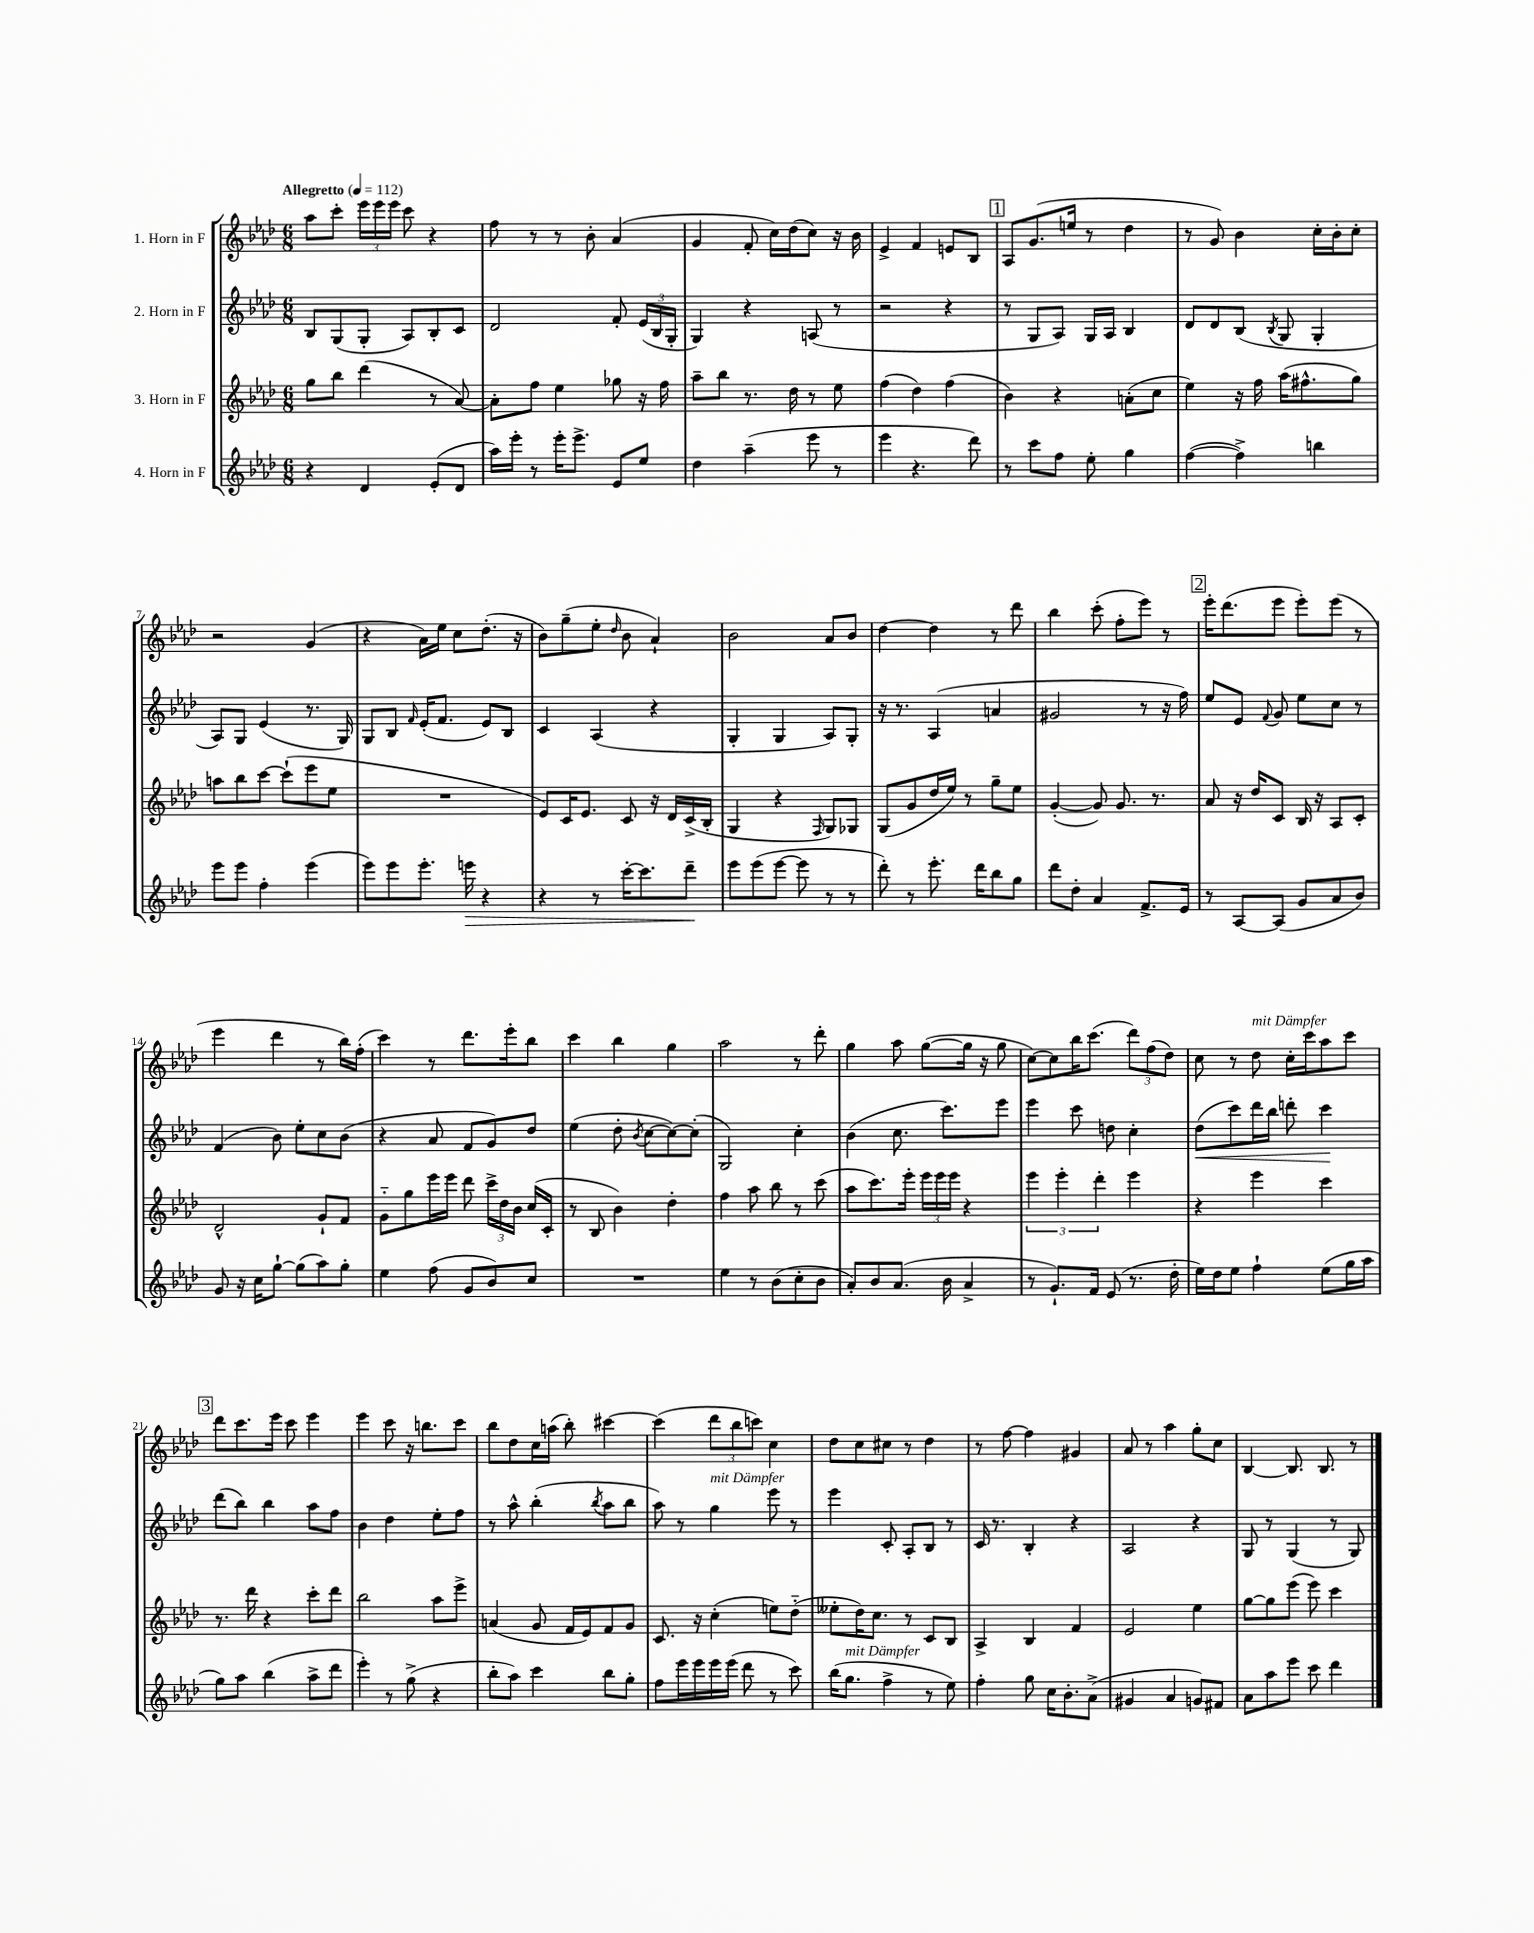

**kern	**dynam	**kern	**kern	**dynam	**kern
*part4	*part4	*part3	*part2	*part2	*part1
*staff4	*staff4	*staff3	*staff2	*staff2	*staff1
*I"4. Horn in F	*	*I"3. Horn in F	*I"2. Horn in F	*	*I"1. Horn in F
*clefG2	*	*clefG2	*clefG2	*	*clefG2
*k[b-e-a-d-]	*	*k[b-e-a-d-]	*k[b-e-a-d-]	*	*k[b-e-a-d-]
*M6/8	*	*M6/8	*M6/8	*	*M6/8
*MM112	*	*MM112	*MM112	*	*MM112
=1	=1	=1	=1	=1	=1
!	!	!	!	!	!LO:TX:a:B:t=Allegretto
4r	.	8gg\L	8B-/L	.	8aa-\L
.	.	8bb-\J	(8G/	.	8ccc'\J
4d-/	.	(4ddd-\	8G'/J	.	24eee-\LL
.	.	.	.	.	24eee-\
.	.	.	.	.	24eee-\JJ
.	.	.	8A-/L)	.	8ccc\
(8e-'/L	.	8r	8B-'/	.	4r
8d-/J	.	[8a-/)	8c/J	.	.
=2	=2	=2	=2	=2	=2
16aa-\LL)	.	8a-'\L]	2d-/	.	8ff\
16eee-'\JJ	.	.	.	.	.
8r	.	8ff\J	.	.	8r
16eee-'\KL	.	4ee-\	.	.	8r
8.eee-^\J	.	.	.	.	.
.	.	.	.	.	8b-'\
8e-/L	.	8gg-X\	8f'/	.	(4a-/
8ee-/J	.	16r	(24e-/LL	.	.
.	.	.	24B-/	.	.
.	.	16ff\	.	.	.
.	.	.	24G'/JJ	.	.
=3	=3	=3	=3	=3	=3
4dd-\	.	8aa-~\L	4G/)	.	4g/
.	.	8bb-\J	.	.	.
(4aa-~\	.	8.r	4r	.	8f'/
.	.	.	.	.	16cc\LL)
.	.	16dd-\	.	.	(16dd-\J
8eee-\	.	8r	(8An/	.	8cc\J)
8r	.	8ee-\	8r	.	16r
.	.	.	.	.	16b-\
=4	=4	=4	=4	=4	=4
4eee-\	.	(4ff\	2r	.	4e-^/
4.r	.	4dd-\)	.	.	4f/
.	.	(4ff\	4r	.	8en/L
8ddd-\)	.	.	.	.	8B-/J
!!LO:REH:place=s1:t=1
=5	=5	=5	=5	=5	=5
8r	.	4b-\)	8r	.	8A-/L
8ccc\L	.	.	8G/L	.	(8.g/
8ff\J	.	4r	8A-/J)	.	.
.	.	.	.	.	16een/Jk
8ee-'\	.	.	16G/LL	.	8r
.	.	.	16A-/JJ	.	.
4gg\	.	(8an'\L	4B-/	.	4dd-\
.	.	8cc\J	.	.	.
=6	=6	=6	=6	=6	=6
([4ff\	.	4ee-\)	8d-/L	.	8r
.	.	.	8d-/	.	8g/)
4ff^\])	.	16r	(8B-/J	.	4b-\
.	.	16ff\	.	.	.
.	.	.	8qB-/	.	.
.	.	(16aa-\KL	8G/	.	.
.	.	8.ff#X^^\	.	.	.
4bbn\	.	.	4G'/	.	16cc'\LL
.	.	.	.	.	16b-'\J
.	.	8gg\J)	.	.	8cc'\J
!!LO:LB:g=z
=7	=7	=7	=7	=7	=7
8eee-\L	.	8aan\L	8A-/L)	.	2r
8eee-\J	.	8bb-\	8G/J	.	.
4ff'\	.	[8ccc\J	(4e-/	.	.
.	.	(8ccc`\L]	.	.	.
(4eee-\	.	8eee-\	8.r	.	(4g/
.	.	8ee-\J	.	.	.
.	.	.	16G/)	.	.
=8	=8	=8	=8	=8	=8
8eee-\L)	.	2.r	8G/L	.	4r
8eee-\	.	.	8B-/J	.	.
.	.	.	16qqf/	.	.
8.eee-'\J	.	.	(16e-'/KL	.	16a-\LL)
.	.	.	8.f/J	.	16ee-\JJ
.	.	.	.	.	8cc\L
!	!LO:HP:b	!	!	!	!
16eeen\	>	.	.	.	.
4r	.	.	8e-/L)	.	(8.dd-'\J
.	.	.	8B-/J	.	.
.	.	.	.	.	16r
=9	=9	=9	=9	=9	=9
4r	.	8e-/L)	4c/	.	8b-\L)
.	.	16c/K	.	.	(8gg~\
.	.	8.e-/J	.	.	.
8r	.	.	(4A-/	.	8ee-'\J
.	.	.	.	.	16qqdd-/
[16ccc'\KL	.	8c/	.	.	8b-\
8.ccc\]	.	.	.	.	.
.	.	16r	4r	.	4a-`/)
.	.	16d-/LL	.	.	.
8ddd-~\J	.	(16c^/	.	.	.
.	.	16B-'/JJ	.	.	.
.	]	.	.	.	.
=10	=10	=10	=10	=10	=10
8eee-\L	.	4G/	4G'/	.	2b-\
(8eee-\	.	.	.	.	.
[8eee-\J	.	4r	4G/	.	.
8eee-\]	.	.	.	.	.
.	.	16qqF/	.	.	.
8r	.	8G/L)	8A-/L)	.	8a-/L
8r	.	8G-X/J	8G'/J	.	8b-/J
=11	=11	=11	=11	=11	=11
8ddd-'\)	.	(8G/L	16r	.	[4dd-\
.	.	.	8.r	.	.
8r	.	8g/	.	.	.
8.eee-'\	.	16dd-/L	(4A-/	.	4dd-\]
.	.	16ee-/JJ)	.	.	.
.	.	8r	.	.	.
16ddd-\KL	.	.	.	.	.
8bb-\	.	8gg~\L	4an/	.	8r
8gg\J	.	8ee-\J	.	.	8ddd-\
=12	=12	=12	=12	=12	=12
8ddd-\L	.	([4g'/	2g#X/	.	4bb-\
8dd-'\J	.	.	.	.	.
4a-/	.	8g/])	.	.	(8ccc'\
.	.	8.g/	.	.	8ff'\L
8.f^/L	.	.	8r	.	8eee-\J)
.	.	8.r	.	.	.
.	.	.	16r	.	8r
16e-/Jk	.	.	16ff\)	.	.
!!LO:REH:place=s1:t=2
=13	=13	=13	=13	=13	=13
8r	.	8a-/	8ee-/L	.	16eee-'\KL
.	.	.	.	.	(8.ddd-\
[8A-/L	.	16r	8e-/J	.	.
.	.	16dd-/KL	.	.	.
.	.	.	8qqf/	.	.
(8A-/J]	.	8c/J	8g/	.	8eee-\J
8g/L	.	16B-/	8ee-\L	.	8eee-'\L)
.	.	16r	.	.	.
8a-/	.	8A-/L	8cc\J	.	(8eee-\J
8b-/J)	.	8c'/J	8r	.	8r
!!LO:LB:g=z
=14	=14	=14	=14	=14	=14
8g/	.	2d-^^/	(4f/	.	4eee-\
16r	.	.	.	.	.
16cc\KL	.	.	.	.	.
[8gg`\J	.	.	8b-\)	.	4ddd-\
(8gg\L]	.	.	8ee-'\L	.	.
8aa-\)	.	8g`/L	8cc\	.	8r
8gg'\J	.	8f/J	(8b-\J	.	16bb-\LL)
.	.	.	.	.	(16ff'\JJ
=15	=15	=15	=15	=15	=15
4ee-\	.	8g\L	4r	.	4ccc\)
.	.	8gg\	.	.	.
(8ff\	.	16eee-\L	8a-/	.	8r
.	.	16eee-\JJ	.	.	.
8g/L	.	8ddd-\	8f/L	.	8.ddd-\L
8b-/)	.	24ccc^\LL	8g/)	.	.
.	.	24dd-\	.	.	.
.	.	.	.	.	16eee-'\k
.	.	24b-\JJ	.	.	.
8cc/J	.	(16cc/LL	8dd-/J	.	8bb-\J
.	.	16c'/JJ	.	.	.
=16	=16	=16	=16	=16	=16
2.r	.	8r	(4ee-\	.	4ccc\
.	.	8B-/	.	.	.
.	.	4b-\)	8dd-'\	.	4bb-\
.	.	.	8qb-/	.	.
.	.	.	[8cc\L	.	.
.	.	4dd-'\	8cc\_)	.	4gg\
.	.	.	(8cc'\J]	.	.
=17	=17	=17	=17	=17	=17
4ee-\	.	4ff\	2G/)	.	2aa-\
8r	.	8aa-\	.	.	.
(8b-\L	.	8bb-\	.	.	.
8cc'\	.	8r	4cc'\	.	8r
8b-\J	.	(8ccc\	.	.	8ddd-'\
=18	=18	=18	=18	=18	=18
8a-'/L)	.	8aa-\L	(4b-\	.	4gg\
8b-/	.	8.ccc\)	.	.	.
(8.a-/J	.	.	8.cc\	.	8aa-\
.	.	16eee-'\Jk	.	.	.
.	.	24eee-\LL	.	.	([8gg\L
.	.	24eee-\	.	.	.
16b-\	.	.	8.ccc\L)	.	.
.	.	24eee-\JJ	.	.	.
4a-^/	.	4r	.	.	16gg\Jk]
.	.	.	.	.	16r
.	.	.	8eee-\J	.	8gg\
=19	=19	=19	=19	=19	=19
8r	.	6eee-\	4eee-\	.	[8cc\L)
8.g`/L)	.	.	.	.	8cc\]
.	.	6eee-'\	.	.	.
.	.	.	8ccc\	.	16bb-\K
16f/Jk	.	.	.	.	(8.ccc\J
.	.	6ddd-'\	.	.	.
(8e-/	.	.	8ddn\	.	.
8.r	.	4eee-\	4cc'\	.	12ddd-\L)
.	.	.	.	.	(12ff\
.	.	.	.	.	12dd-\J)
16dd-'\	.	.	.	.	.
=20	=20	=20	=20	=20	=20
!	!	!	!	!LO:HP:b	!
16ee-\LL)	.	4r	(8dd-\L	<	8cc\
16dd-\J	.	.	.	.	.
8ee-\J	.	.	8ccc\)	.	8r
!	!	!	!	!	!LO:TX:a:i:t=mit Dämpfer
4ff`\	.	4eee-\	16ddd-\L	.	8dd-\
.	.	.	16bb-\JJ	.	.
.	.	.	8dddn'\	.	16cc'\LL
.	.	.	.	.	16ccc\J
(8ee-\L	.	4ccc\	4ccc\	.	8aa-\
16gg\L	.	.	.	.	8ccc\J
16aa-\JJ	.	.	.	.	.
.	.	.	.	[	.
!!LO:LB:g=z
!!LO:REH:place=s1:t=3
=21	=21	=21	=21	=21	=21
8gg\L)	.	8.r	(8ddd-\L	.	8ddd-\L
8aa-\J	.	.	8bb-\J)	.	8.ccc\
.	.	16ddd-\	.	.	.
(4bb-\	.	4r	4bb-\	.	.
.	.	.	.	.	16eee-\Jk
.	.	.	.	.	8ccc\
8aa-^\L	.	8ccc'\L	8aa-\L	.	4eee-\
8ddd-\J	.	8ddd-\J	8ff\J	.	.
=22	=22	=22	=22	=22	=22
4eee-'\)	.	2bb-\	4b-\	.	4eee-\
8r	.	.	4dd-\	.	8ccc\
(8gg^\	.	.	.	.	16r
.	.	.	.	.	8.bbn\L
4r	.	8aa-\L	8ee-'\L	.	.
.	.	8eee-^\J	8ff\J	.	8ccc\J
=23	=23	=23	=23	=23	=23
8bb-'\L	.	(4an/	8r	.	8bb-\L
8aa-\J)	.	.	8aa-^^\	.	8dd-\
4ccc\	.	8g/	(4bb-'\	.	16cc\L
.	.	.	.	.	(16aan\JJ
.	.	16f/LL	.	.	8bb-'\)
.	.	16e-/J)	.	.	.
.	.	.	8qbb-/	.	.
8bb-\L	.	8f/	8aa-\L	.	[4ccc#X\
8gg'\J	.	8g/J	8bb-\J	.	.
=24	=24	=24	=24	=24	=24
8ff\L	.	8.c/	8aa-\)	.	(4ccc#\]
16eee-\L	.	.	8r	.	.
16eee-\	.	16r	.	.	.
!	!	!	!LO:TX:a:i:t=mit Dämpfer	!	!
16eee-\	.	(4cc'\	4gg\	.	12ddd-\L
(16eee-\JJ	.	.	.	.	.
.	.	.	.	.	12bb-\
8ddd-\	.	.	.	.	.
.	.	.	.	.	12cccn\J)
8r	.	8een\L)	8eee-\	.	4cc\
8ccc\)	.	(8dd-\J	8r	.	.
=25	=25	=25	=25	=25	=25
(16bb-\KL	.	8ee--X'\L	4eee-\	.	8dd-\L
!LO:TX:a:i:t=mit Dämpfer	!	!	!	!	!
8.gg\J	.	.	.	.	.
.	.	16dd-\K)	.	.	8cc\
.	.	8.cc\J	.	.	.
4ff^\	.	.	8c'/	.	8cc#X\J
.	.	8r	8A-'/L	.	8r
8r	.	8c/L	8B-/J	.	4dd-\
8ee-\)	.	8B-/J	8r	.	.
=26	=26	=26	=26	=26	=26
4ff'\	.	4A-^/	16c/	.	8r
.	.	.	8.r	.	.
.	.	.	.	.	[8ff\
8gg\	.	4B-/	4B-'/	.	4ff\]
16cc\KL	.	.	.	.	.
8.b-'\	.	.	.	.	.
.	.	4f/	4r	.	4g#X/
(8a-^\J	.	.	.	.	.
=27	=27	=27	=27	=27	=27
4g#X/	.	2e-/	2A-/	.	8a-/
.	.	.	.	.	8r
4a-/	.	.	.	.	4aa-\
8gn/L)	.	4ee-\	4r	.	8gg'\L
8f#X/J	.	.	.	.	8cc\J
=28	=28	=28	=28	=28	=28
8a-\L	.	[8gg\L	8G/	.	[4B-/
8aa-\	.	8gg\]	8r	.	.
8eee-\J	.	(8eee-\J	(4G/	.	8.B-/]
8ccc\	.	8eee-\)	.	.	.
.	.	.	.	.	8.B-/
4ddd-\	.	4ccc\	8r	.	.
.	.	.	8G/)	.	8r
==	==	==	==	==	==
*-	*-	*-	*-	*-	*-
